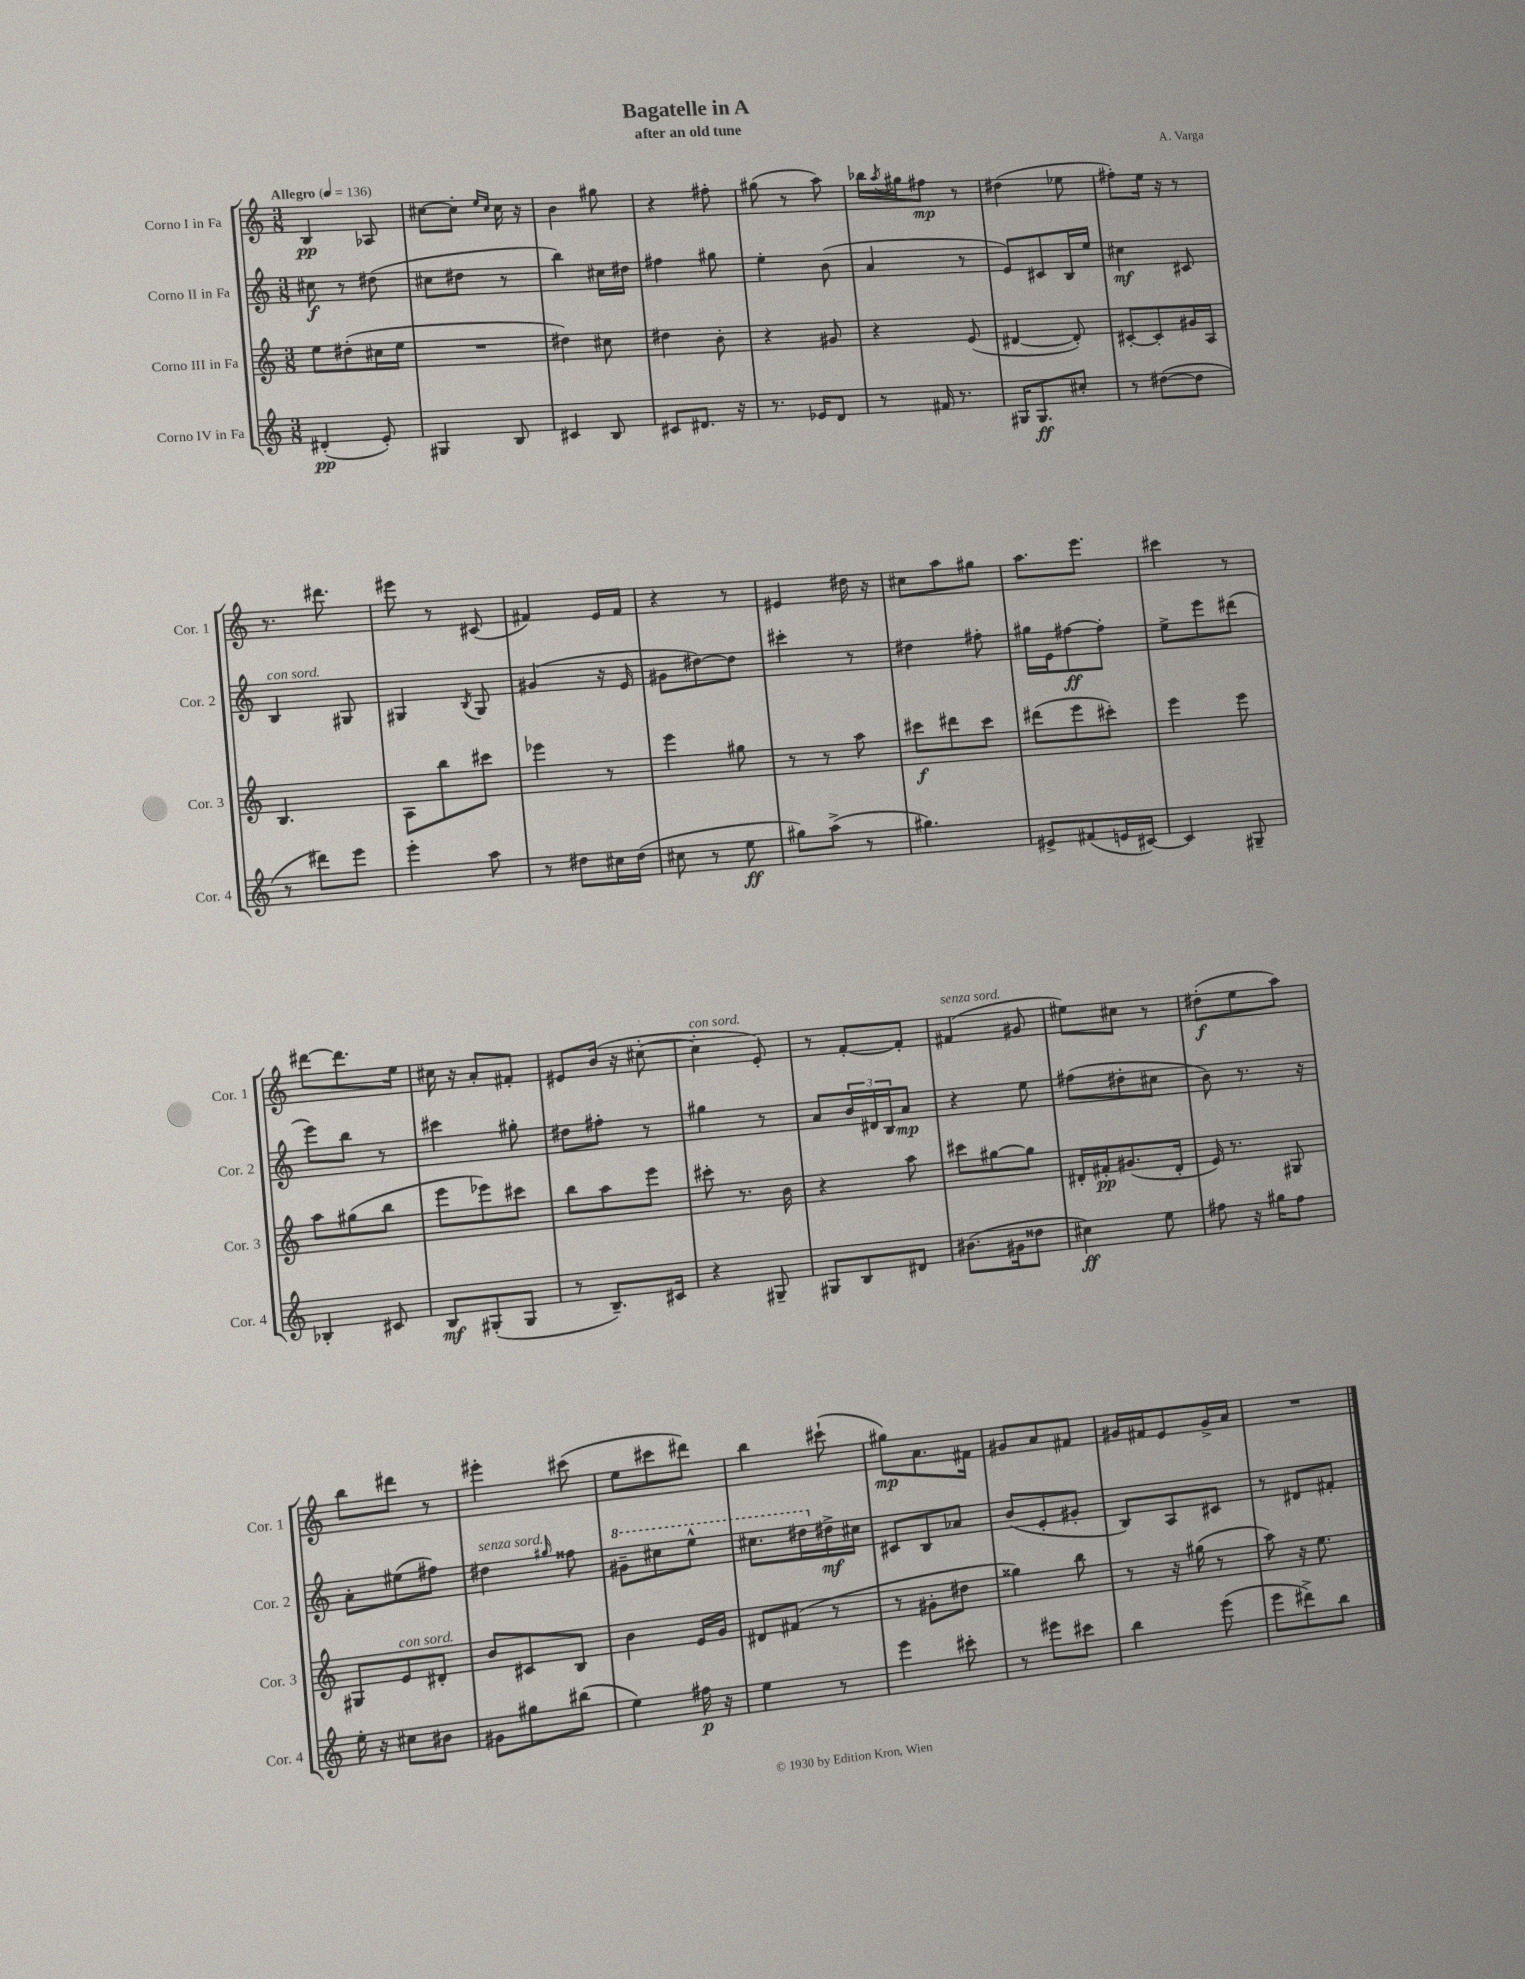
\header { title = "Bagatelle in A" composer = "A. Varga" subtitle = "after an old tune" }
<<
\new StaffGroup <<
\new Staff = "s0" \with { instrumentName = "Corno I in Fa" shortInstrumentName = "Cor. 1" } {
    \clef treble \key c \major \numericTimeSignature \time 3/8 \tempo "Allegro" 4 = 136
    b4\pp aes8 |
    cis''8~ cis''8-. \grace { e''16 cis''16 } cis''16 r16 |
    b'4 gis''8 |
    r4 fis''8-. |
    gis''8( r8 a''8) |
    bes''16 \acciaccatura { a''8 } gis''16 fis''8\mp r8 |
    dis''4( ees''8 |
    fis''8-.) e''16 r16 r8 |
    r8. dis'''8. |
    eis'''8 r8 cis'8( |
    fis'4) e'16 fis'16 |
    r4 r8 |
    eis'4 dis''16 r16 |
    cis''8 a''8 gis''8 |
    a''8. e'''8. |
    cis'''4 r8 |
    dis'''8~ dis'''8. e''16 |
    cis''16 r16 a'8-. fis'8-. |
    eis'8 b'16( r16 cis''8~-. |
    cis''4-.^\markup { \italic "con sord." } e'8-.) |
    r8 f'8~-. f'8-. |
    fis'4^\markup { \italic "senza sord." }( gis'8 |
    eis''8) cis''8 r8 |
    dis''8-.\f( e''8 a''8) |
    b''8 dis'''8 r8 |
    eis'''4-. cis'''8( |
    e''8 cis'''8 dis'''8) |
    b''4 cis'''8-!( |
    gis''8\mp) a'8. fis'16 |
    gis'8 a'8 fis'8 |
    gis'16 fis'16 e'8 gis'16-> a'16 |
    R4. \bar "|." |
}
\new Staff = "s1" \with { instrumentName = "Corno II in Fa" shortInstrumentName = "Cor. 2" } {
    \clef treble \key c \major \numericTimeSignature \time 3/8
    cis''8\f r8 dis''8( |
    cis''8 dis''8 r8 |
    b''4) cis''16 dis''16 |
    fis''4 gis''8 |
    e''4-. b'8( |
    a'4 r8 |
    e'8) cis'8 b16 e''16 |
    cis''4\mf cis'8 |
    b4^\markup { \italic "con sord." } gis8 |
    gis4 \acciaccatura { b8 } gis8 |
    gis'4( r16 e'16 |
    gis'8 dis''8~) dis''8 |
    cis'''4-. r8 |
    dis''4 fis''8-. |
    gis''16 e'16 fis''8~\ff fis''8-. |
    e''8-> e'''8 dis'''8( |
    e'''8) b''8 r8 |
    cis'''4 gis''8-. |
    dis''8 fis''8-. r8 |
    gis''4 r8 |
    a'8 \tuplet 3/2 { b'16 dis'16 b16 } a'8\mp |
    r4 e''8 |
    fis''8( dis''8-. cis''8 |
    b'8) r8. r16 |
    a'8-. eis''8( fis''8) |
    dis''4^\markup { \italic "senza sord." } \grace { gis''16 } fisis''8 |
    \ottava #1 gis''8-- cis'''8 e'''8-^ |
    cis'''8. dis'''16 \ottava #0 dis''16->\mf cis''16 |
    cis'8 b8 aes'8 |
    b'8( e'8-. gis'8-. |
    b8) a8 cis'8 |
    r8 dis'8 fis'8-. \bar "|." |
}
\new Staff = "s2" \with { instrumentName = "Corno III in Fa" shortInstrumentName = "Cor. 3" } {
    \clef treble \key c \major \numericTimeSignature \time 3/8
    e''8 dis''8-.( cis''16 e''16 |
    R4. |
    dis''4) cis''8 |
    dis''4 b'8-. |
    r4 gis'8 |
    r4 e'8( |
    dis'4~ dis'8-.) |
    cis'8~-. cis'8-. gis'16 a16 |
    b4. |
    a8 b''8 cis'''8 |
    ees'''4 r8 |
    e'''4 gis''8 |
    r8 r8 a''8 |
    cis'''8\f dis'''8 cis'''8 |
    dis'''8( e'''8 cis'''8-.) |
    e'''4 e'''8 |
    a''8 gis''8( b''8 |
    e'''8 ees'''8) cis'''8 |
    b''8 a''8 e'''8 |
    cis'''8-. r8. b'16 |
    r4 a''8 |
    cis'''8 gis''8~ gis''8 |
    dis'16-. fis'16-.\pp gis'8.( dis'16-. |
    e'16) r8. gis8 |
    gis8 e'8^\markup { \italic "con sord." } dis'8-. |
    b'8 cis'8 b8 |
    b'4 e'16 g'16 |
    dis'8 fis'8( r8 |
    r8 gis'8-. dis''8 |
    gisis''4) b''8 |
    r8 r16 gis''16( r8 |
    a''8) r16 e''8. \bar "|." |
}
\new Staff = "s3" \with { instrumentName = "Corno IV in Fa" shortInstrumentName = "Cor. 4" } {
    \clef treble \key c \major \numericTimeSignature \time 3/8
    dis'4-.\pp( e'8-.) |
    gis4 b8 |
    cis'4 b8 |
    cis'8 dis'8. r16 |
    r8. ees'16 d'8 |
    r8 fis'16 r8. |
    gis16 gis8.\ff cis''8-. |
    r8 dis''8~( dis''8 |
    r8 dis'''8) e'''8 |
    e'''4-. a''8 |
    r8 dis''8 cis''16 dis''16( |
    cis''8 r8 e''8\ff |
    gis''8) a''8->( r8 |
    gis''4.) |
    eis'8-> fis'8( e'16 cis'16~) |
    cis'4 gis8-- |
    bes4-. cis'8 |
    b8\mf gis8-.( gis8 |
    r8 b8.--) cis'16 |
    r4 gis8-- |
    gis8 b8 dis'8 |
    bis'8.( gis'16 disis''8 |
    cis''4\ff) e''8 |
    fis''8 r16 gis''16 fis''8 |
    e''16-. r16 cis''8 bis'8 |
    gis'8 gis''8 bis''8( |
    e''4) fis''16\p r16 |
    e''4 r8 |
    e'''4 cis'''8-. |
    r8 eis'''8 cis'''8 |
    b''4 e'''8( |
    e'''8 dis'''8->) b''8 \bar "|." |
}
>>
>>
\layout { \context { \Score \remove "Bar_number_engraver" } }
